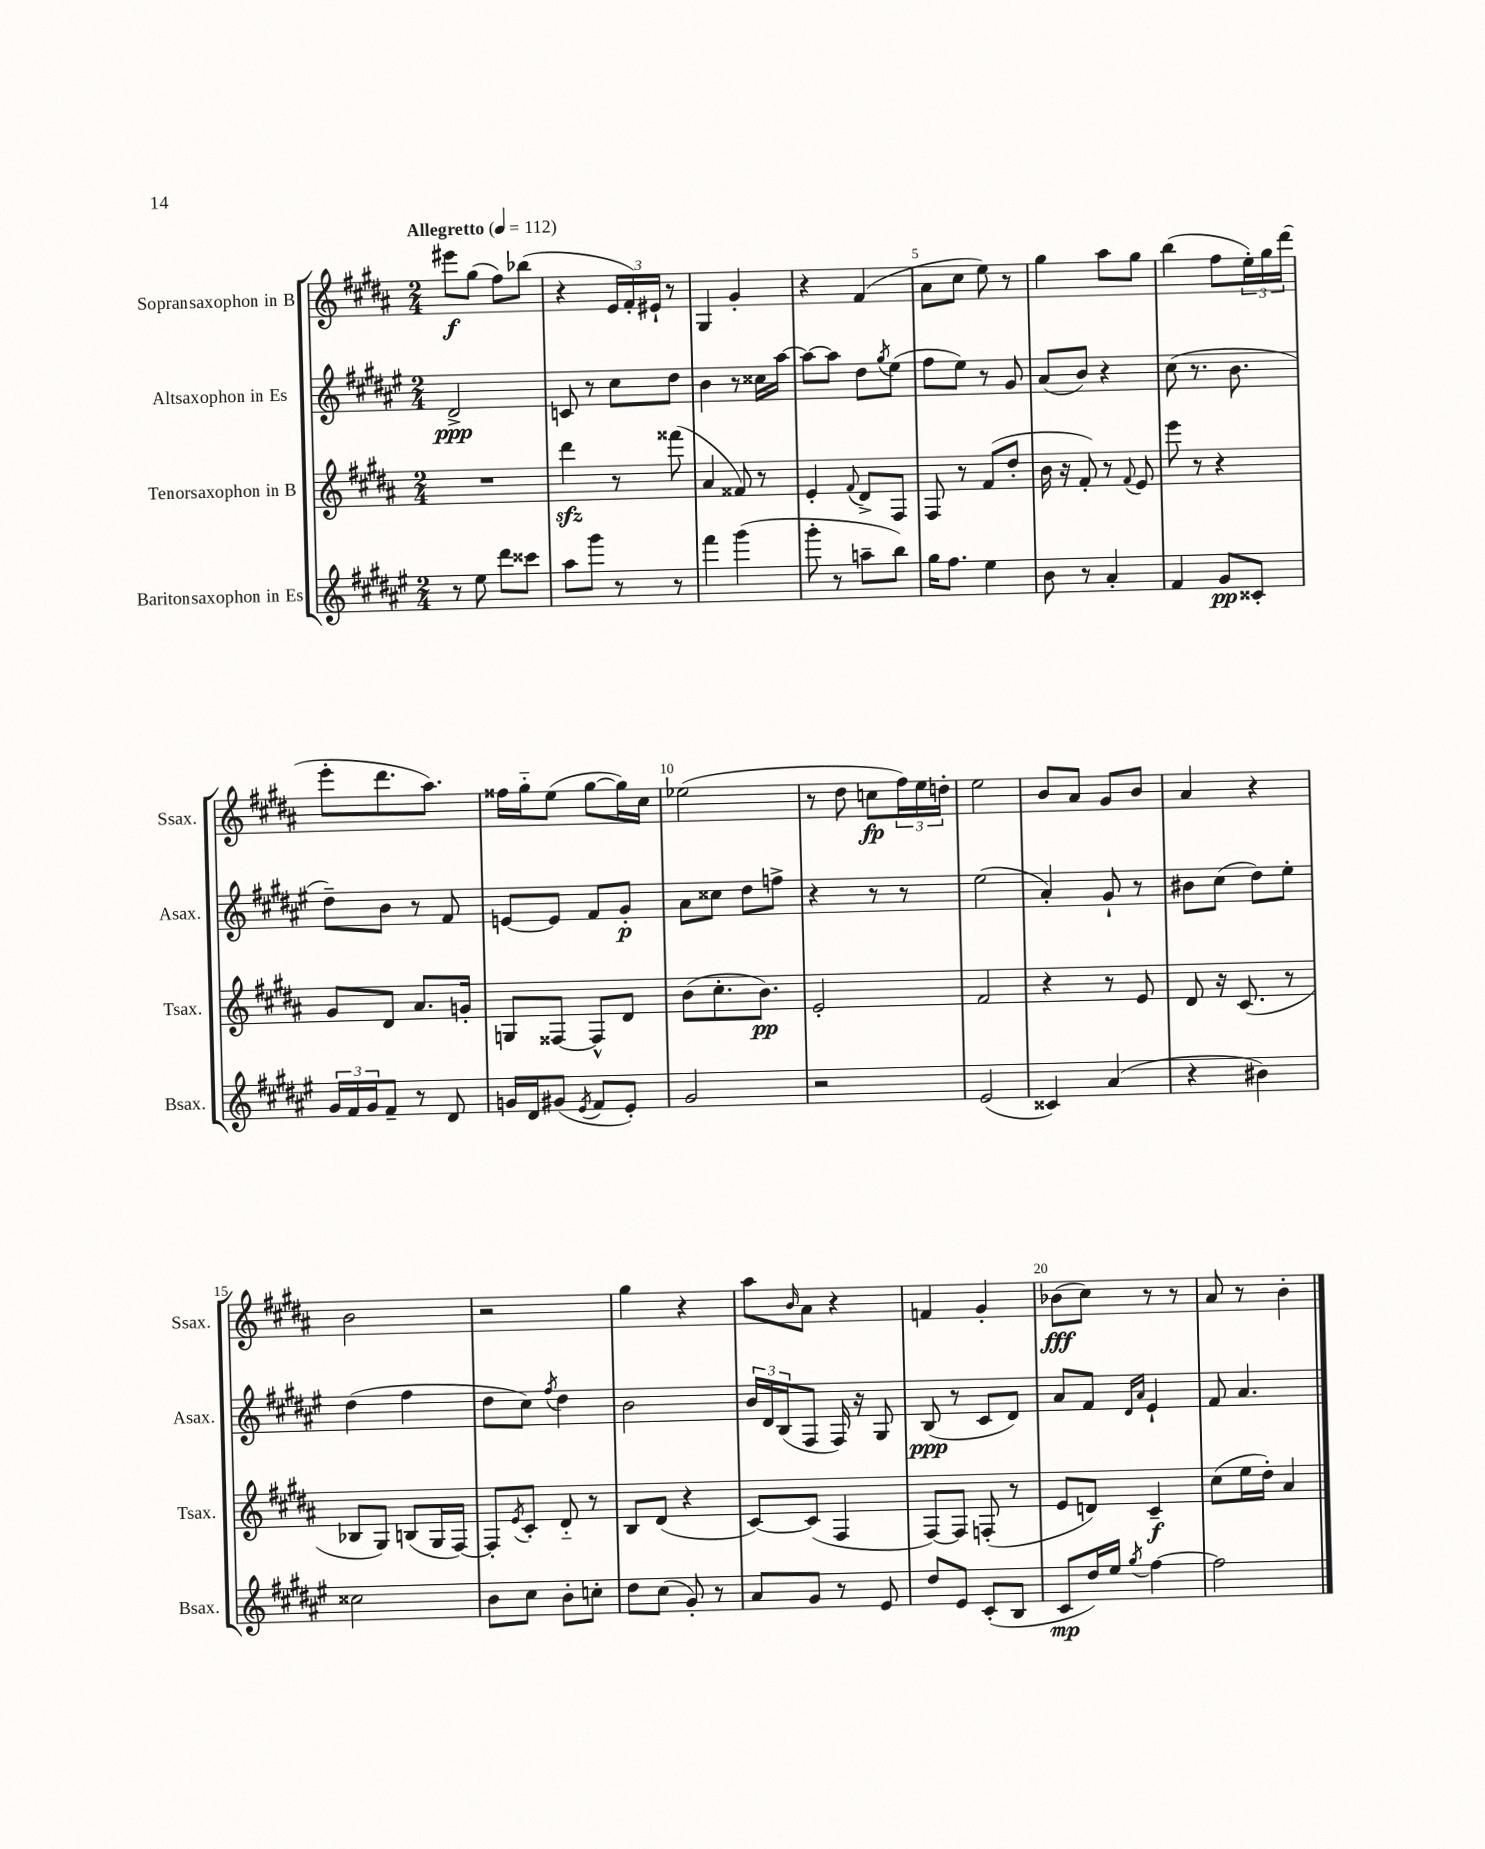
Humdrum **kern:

**kern	**dynam	**kern	**dynam	**kern	**dynam	**kern	**dynam
*part4	*part4	*part3	*part3	*part2	*part2	*part1	*part1
*staff4	*staff4	*staff3	*staff3	*staff2	*staff2	*staff1	*staff1
*I"Baritonsaxophon in Es	*	*I"Tenorsaxophon in B	*	*I"Altsaxophon in Es	*	*I"Sopransaxophon in B	*
*I'Bsax.	*	*I'Tsax.	*	*I'Asax.	*	*I'Ssax.	*
*clefG2	*	*clefG2	*	*clefG2	*	*clefG2	*
*k[f#c#g#d#a#e#]	*	*k[f#c#g#d#a#]	*	*k[f#c#g#d#a#e#]	*	*k[f#c#g#d#a#]	*
*M2/4	*	*M2/4	*	*M2/4	*	*M2/4	*
*MM112	*	*MM112	*	*MM112	*	*MM112	*
=1	=1	=1	=1	=1	=1	=1	=1
!	!	!	!	!	!	!LO:TX:a:B:t=Allegretto	!
8r	.	2r	.	2d#^/	ppp	8eee#X\L	f
8ee#\	.	.	.	.	.	(8gg#\J	.
8ddd#\L	.	.	.	.	.	8ff#\L)	.
8ccc##X\J	.	.	.	.	.	(8bb-X\J	.
=2	=2	=2	=2	=2	=2	=2	=2
8aa#\L	.	4ddd#zz\	.	8cn/	.	4r	.
8ggg#\J	.	.	.	8r	.	.	.
8r	.	8r	.	8cc#\L	.	24e/LL	.
.	.	.	.	.	.	24f#'/)	.
.	.	.	.	.	.	24e#X`/JJ	.
8r	.	(8fff##X\	.	8dd#\J	.	8r	.
=3	=3	=3	=3	=3	=3	=3	=3
4fff#\	.	4a#/	.	4b\	.	4G#/	.
(4ggg#\	.	8f##X/)	.	8r	.	4g#'/	.
.	.	8r	.	16cc##X\LL	.	.	.
.	.	.	.	[16aa#\JJ	.	.	.
=4	=4	=4	=4	=4	=4	=4	=4
8ggg#'\	.	4e'/	.	8aa#\L_	.	4r	.
8r	.	.	.	8aa#\J]	.	.	.
.	.	8qqf#/	.	.	.	.	.
8aan~\L	.	8d#^/L	.	8dd#\L	.	(4f#/	.
.	.	.	.	8qgg#/	.	.	.
8bb\J)	.	8F#/J	.	(8ee#\J	.	.	.
=5	=5	=5	=5	=5	=5	=5	=5
16gg#\KL	.	8F#/	.	8ff#\L	.	8a#\L	.
8.ff#\J	.	.	.	.	.	.	.
.	.	8r	.	8ee#\J)	.	8cc#\J	.
4ee#\	.	(8f#/L	.	8r	.	8ee\)	.
.	.	8dd#'/J	.	8g#/	.	8r	.
=6	=6	=6	=6	=6	=6	=6	=6
8b\	.	16b\	.	(8a#/L	.	4gg#\	.
.	.	16r	.	.	.	.	.
8r	.	8f#'/)	.	8b/J)	.	.	.
4a#'/	.	8r	.	4r	.	8aa#\L	.
.	.	8qqf#/	.	.	.	.	.
.	.	8e/	.	.	.	8gg#\J	.
=7	=7	=7	=7	=7	=7	=7	=7
4f#/	.	8eee\	.	(8cc#\	.	(4bb\	.
.	.	8r	.	8.r	.	.	.
8g#/L	pp	4r	.	.	.	8ff#\L	.
.	.	.	.	8.b\	.	.	.
8c##X'/J	.	.	.	.	.	24ee'\L)	.
.	.	.	.	.	.	24gg#\	.
.	.	.	.	.	.	(24ddd#\JJ	.
!!LO:LB:g=z
=8	=8	=8	=8	=8	=8	=8	=8
24g#/LL	.	8g#/L	.	8dd#~\L)	.	8eee'\L	.
24f#/	.	.	.	.	.	.	.
24g#/J	.	.	.	.	.	.	.
8f#~/J	.	8d#/J	.	8b\J	.	8.ddd#\	.
8r	.	8.a#/L	.	8r	.	.	.
.	.	.	.	.	.	8.aa#\J)	.
8d#/	.	.	.	8f#/	.	.	.
.	.	16gn'/Jk	.	.	.	.	.
=9	=9	=9	=9	=9	=9	=9	=9
16gn/LL	.	8Gn/L	.	[8en/L	.	16ff##X\LL	.
16d#/J	.	.	.	.	.	16gg#\J	.
(8g#X/J	.	[8F##X/J	.	8e/J]	.	(8ee\J	.
8qe#/	.	.	.	.	.	.	.
8f#/L	.	8F##^^/L]	.	8f#/L	.	[8gg#\L	.
8e#'/J)	.	8d#/J	.	8g#'/J	p	16gg#\L])	.
.	.	.	.	.	.	16cc#\JJ	.
=10	=10	=10	=10	=10	=10	=10	=10
2g#/	.	(8b\L	.	8a#\L	.	(2ee-X\	.
.	.	8.cc#'\	.	8cc##X\J	.	.	.
.	.	.	.	8dd#\L	.	.	.
.	.	8.b\J)	pp	.	.	.	.
.	.	.	.	8ffn^\J	.	.	.
=11	=11	=11	=11	=11	=11	=11	=11
2r	.	2e'/	.	4r	.	8r	.
.	.	.	.	.	.	8dd#\	.
.	.	.	.	8r	.	8ccn\L	fp
.	.	.	.	8r	.	24ff#\L)	.
.	.	.	.	.	.	24ee\	.
.	.	.	.	.	.	24ddn'\JJ	.
=12	=12	=12	=12	=12	=12	=12	=12
(2e#/	.	2f#/	.	(2ee#\	.	2ee\	.
=13	=13	=13	=13	=13	=13	=13	=13
4c##X/)	.	4r	.	4a#'/)	.	8b/L	.
.	.	.	.	.	.	8a#/J	.
(4a#/	.	8r	.	8g#`/	.	8g#/L	.
.	.	8e/	.	8r	.	8b/J	.
=14	=14	=14	=14	=14	=14	=14	=14
4r	.	8d#/	.	8b#X\L	.	4a#/	.
.	.	16r	.	(8cc#\J	.	.	.
.	.	(8.c#/	.	.	.	.	.
4b#X\)	.	.	.	8dd#\L)	.	4r	.
.	.	8r	.	8ee#'\J	.	.	.
!!LO:LB:g=z
=15	=15	=15	=15	=15	=15	=15	=15
2cc##X\	.	8B-X/L	.	(4dd#\	.	2b\	.
.	.	8G#/J)	.	.	.	.	.
.	.	(8Bn/L	.	4ff#\	.	.	.
.	.	16G#/L	.	.	.	.	.
.	.	[16F#/JJ)	.	.	.	.	.
=16	=16	=16	=16	=16	=16	=16	=16
8b\L	.	8F#'/L]	.	8dd#\L	.	2r	.
.	.	8qe/	.	.	.	.	.
8cc#\J	.	8c#'/J	.	8cc#\J)	.	.	.
.	.	.	.	8qff#/	.	.	.
8b'\L	.	8d#/	.	4dd#\	.	.	.
8ccn'\J	.	8r	.	.	.	.	.
=17	=17	=17	=17	=17	=17	=17	=17
8dd#\L	.	8B/L	.	2b\	.	4gg#\	.
(8cc#\J	.	(8d#/J	.	.	.	.	.
8g#'/)	.	4r	.	.	.	4r	.
8r	.	.	.	.	.	.	.
=18	=18	=18	=18	=18	=18	=18	=18
8a#/L	.	[8c#/L)	.	24b/LL	.	8aa#\L	.
.	.	.	.	24d#/	.	.	.
.	.	.	.	(24B/J	.	.	.
.	.	.	.	.	.	16qqb/	.
8g#/J	.	(8c#/J]	.	8F#/J	.	8a#\J	.
8r	.	4F#/	.	16F#/)	.	4r	.
.	.	.	.	16r	.	.	.
8e#/	.	.	.	8G#/	.	.	.
=19	=19	=19	=19	=19	=19	=19	=19
8dd#/L	.	[8F#/L)	.	(8B/	ppp	4fn/	.
8e#/J	.	8F#/J]	.	8r	.	.	.
(8c#'/L	.	(8Fn'/	.	8c#/L	.	4g#'/	.
8B/J	.	8r	.	8d#/J)	.	.	.
=20	=20	=20	=20	=20	=20	=20	=20
8c#/L	mp	8e/L	.	8a#/L	.	(8b-X\L	fff
16dd#/L)	.	8dn/J)	.	8f#/J	.	8cc#\J)	.
16ee#/JJ	.	.	.	.	.	.	.
.	.	.	.	16qqd#/LL	.	.	.
8qgg#/	.	.	.	16qqa#/JJ	.	.	.
[4ff#\	.	4c#~/	f	4e#`/	.	8r	.
.	.	.	.	.	.	8r	.
=21	=21	=21	=21	=21	=21	=21	=21
2ff#\]	.	(8cc#\L	.	8f#/	.	8a#/	.
.	.	16ee\L	.	4.a#/	.	8r	.
.	.	16dd#'\JJ)	.	.	.	.	.
.	.	4a#/	.	.	.	4b'\	.
==	==	==	==	==	==	==	==
*-	*-	*-	*-	*-	*-	*-	*-
